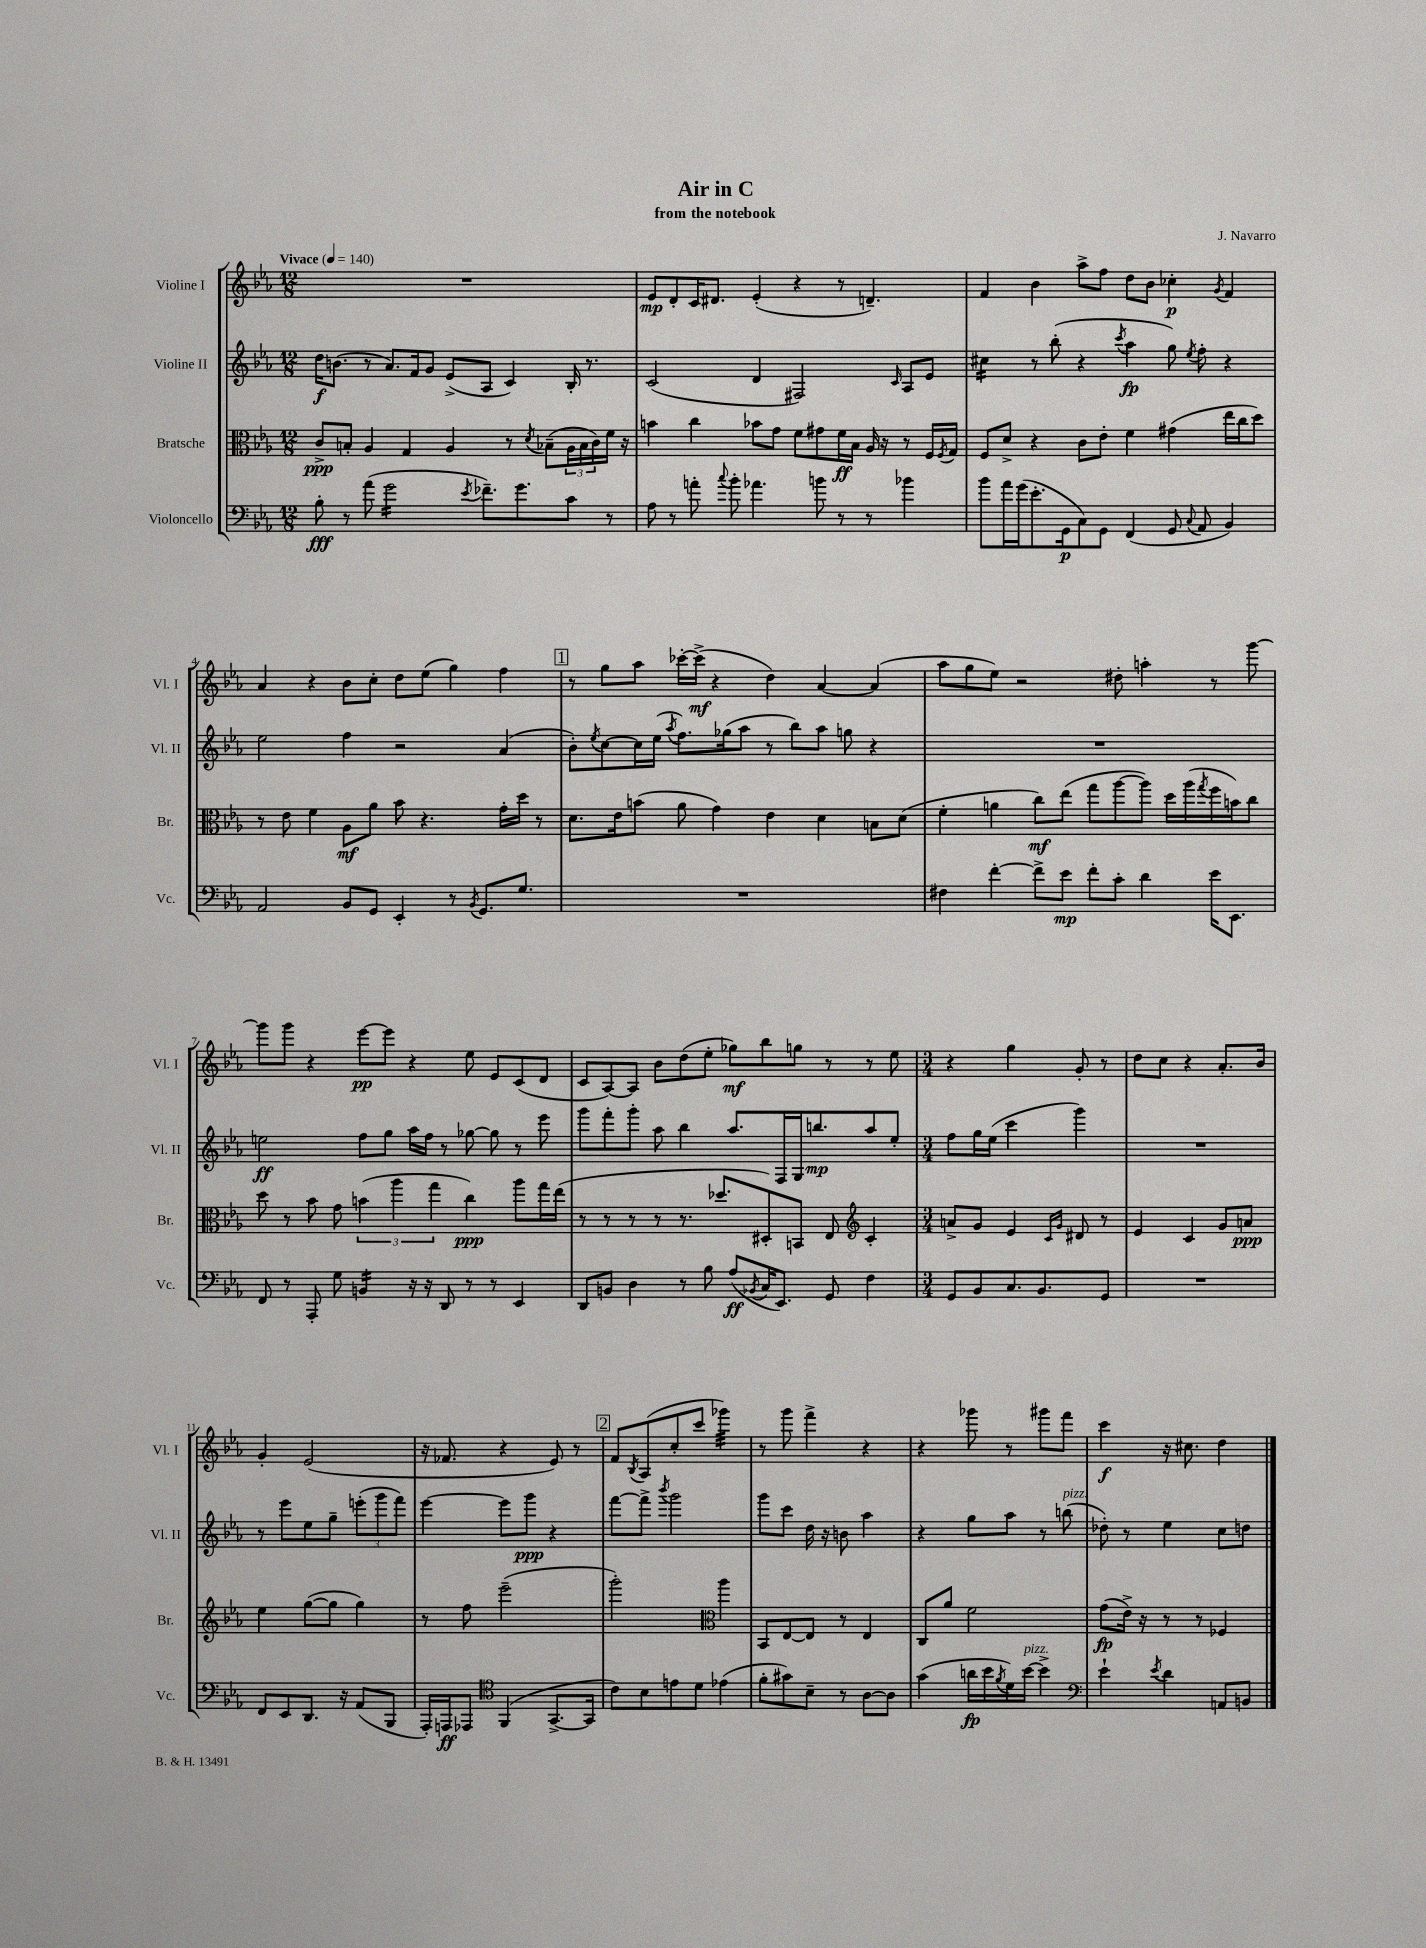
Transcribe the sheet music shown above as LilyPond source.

\header { title = "Air in C" composer = "J. Navarro" subtitle = "from the notebook" }
<<
\new StaffGroup <<
\new Staff = "s0" \with { instrumentName = "Violine I" shortInstrumentName = "Vl. I" } {
    \clef treble \key ees \major \numericTimeSignature \time 12/8 \tempo "Vivace" 4 = 140
    R1. |
    ees'8\mp d'8-. c'16 dis'8. ees'4-.( r4 r8 d'4.--) |
    f'4 bes'4 aes''8-> f''8 d''8 bes'8 ces''4-.\p \acciaccatura { g'8 } f'4 |
    aes'4 r4 bes'8 c''8-. d''8 ees''8( g''4) f''4 |
    \mark \markup { \box "1" } r8 g''8 aes''8 ces'''16~-. ces'''16->\mf( r4 d''4) aes'4~ aes'4( |
    aes''8 g''8 ees''8) r2 dis''8-. a''4-. r8 g'''8~ |
    g'''8 g'''8 r4 ees'''8~\pp ees'''8 r4 ees''8 ees'8 c'8( d'8 |
    c'8 aes8~) aes8 bes'8 d''8( ees''8-. ges''8\mf) bes''8 g''8 r8 r8 ees''8 |
    \numericTimeSignature \time 3/4 r4 g''4 g'8-. r8 |
    d''8 c''8 r4 aes'8.-. bes'16 |
    g'4-. ees'2( |
    r16 fes'8. r4 ees'8) r8 |
    \mark \markup { \box "2" } f'8 \acciaccatura { bes8 } aes8( c''8-. c'''8 ges'''4:32) |
    r8 g'''8 f'''4-> r4 |
    r4 ges'''8 r8 gis'''8 f'''8 |
    c'''4\f r16 cis''8. d''4 \bar "|." |
}
\new Staff = "s1" \with { instrumentName = "Violine II" shortInstrumentName = "Vl. II" } {
    \clef treble \key ees \major \numericTimeSignature \time 12/8
    d''16\f b'8.( r8 aes'8.) f'16 g'8 ees'8->( aes8 c'4) bes16-. r8. |
    c'2( d'4 fis2) \grace { c'16 } aes8 ees'8 |
    cis''4:16 r8 bes''8-.( r4 \acciaccatura { c'''8 } aes''4\fp g''8) \acciaccatura { ees''8 } f''8-. r4 |
    ees''2 f''4 r2 aes'4( |
    \mark \markup { \box "1" } bes'8-.) \acciaccatura { ees''8 } c''8~ c''16 ees''16( \acciaccatura { aes''8 } f''8.) ges''16( aes''8 r8 bes''8) aes''8 g''8 r4 |
    R1. |
    e''2\ff f''8 g''8 aes''16 f''16 r8 ges''8~ ges''8 r8 ees'''8 |
    g'''8 f'''8-. g'''8-. aes''8 bes''4 aes''8. f16 g16 b''8.\mp aes''8 ees''8-. |
    \numericTimeSignature \time 3/4 f''8 g''16 ees''16( c'''4 g'''4) |
    R2. |
    r8 ees'''8 ees''8 g''8-- \tuplet 3/2 { e'''8-.( g'''8 f'''8) } |
    ees'''4~ ees'''8 g'''8\ppp r4 |
    \mark \markup { \box "2" } f'''8~ f'''8-> \acciaccatura { bes'''8 } g'''2 |
    g'''8 c'''8 d''16 r16 b'8 aes''4 |
    r4 g''8 aes''8 r8 b''8^\markup { \italic "pizz." }( |
    des''8-.) r8 ees''4 c''8 d''8 \bar "|." |
}
\new Staff = "s2" \with { instrumentName = "Bratsche" shortInstrumentName = "Br." } {
    \clef alto \key ees \major \numericTimeSignature \time 12/8
    c'8->\ppp b8-. aes4 g4 aes4 r8 \acciaccatura { d'8 } bes8--( \tuplet 3/2 { aes16 bes16 c'16) } f'16 r16 |
    b'4 c''4 bes'8 g'8 f'8 gis'8 f'16\ff bes16 aes16 r16 r8 f16 \acciaccatura { f8 } g16 |
    f8 d'8-> r4 c'8 ees'8-. f'4 gis'4( ees''16 c''16 d''8) |
    r8 ees'8 f'4 aes8\mf aes'8 bes'8 r4. g'16-. d''16 r8 |
    \mark \markup { \box "1" } d'8. ees'16 b'8( aes'8 g'4) ees'4 d'4 b8 d'8( |
    f'4-. a'4 c''8\mf) ees''8( g''8 aes''8~ aes''8) d''16 aes''16( \acciaccatura { g''8 } f''16 b'16) c''8 |
    d''8 r8 bes'8 g'8 \tuplet 3/2 { b'4( aes''4 g''4 } c''4\ppp) aes''8 g''16 ees''16( |
    r8 r8 r8 r8 r8. des''8. dis8-.) b,8 ees8 \clef treble c'4-. |
    \numericTimeSignature \time 3/4 a'8-> g'8 ees'4 \grace { c'16 g'16 } dis'8 r8 |
    ees'4 c'4 g'8 a'8\ppp |
    ees''4 g''8~( g''8 g''4) |
    r8 f''8 ees'''2--( |
    \mark \markup { \box "2" } g'''2-.) \clef alto aes''4 |
    bes,8 ees8~ ees8 r8 ees4 |
    c8 aes'8 f'2 |
    g'8\fp( ees'16->) r16 r8 r8 fes4 \bar "|." |
}
\new Staff = "s3" \with { instrumentName = "Violoncello" shortInstrumentName = "Vc." } {
    \clef bass \key ees \major \numericTimeSignature \time 12/8
    bes8-.\fff r8 aes'8( g'2:16 \acciaccatura { ees'8 } fes'8.--) g'8. c'8 r8 |
    aes8 r8 a'8-. \appoggiatura { c''8 } bes'8-. aes'4. b'8 r8 r8 bes'4 |
    bes'8 aes'16 g'16( ees'8.-. g,16\p c8) g,8 f,4( g,8 \appoggiatura { c8 } aes,8 bes,4) |
    aes,2 bes,8 g,8 ees,4-. r8 \acciaccatura { bes,8 } g,8. g8. |
    \mark \markup { \box "1" } R1. |
    fis4 f'4~-. f'8-> ees'8\mp f'8-. c'8-. d'4 ees'16 ees,8. |
    f,8 r8 aes,,8-. g8 b,4:16 r16 r16 d,8 r8 r8 ees,4 |
    d,8 b,8 d4 r8 bes8 aes8\ff( \acciaccatura { bes,8 } c16 ees,8.) g,8 f4 |
    \numericTimeSignature \time 3/4 g,8 bes,8 c8. bes,8. g,8 |
    R2. |
    f,8 ees,8 d,8. r16 aes,8( bes,,8 |
    aes,,16-.) a,,16\ff aes,,8 \clef tenor f,4( g,8.~-> g,16 |
    \mark \markup { \box "2" } c'8) bes8 e'8 d'8 ees'4( |
    f'8-. gis'8) bes8-- r8 aes8~ aes8 |
    g'4( a'16\fp bes'16 \acciaccatura { f'8 } d'16) bes'16~^\markup { \italic "pizz." } bes'4-> |
    \clef bass ees'4-! \acciaccatura { ees'8 } d'4 a,8 b,8 \bar "|." |
}
>>
>>
